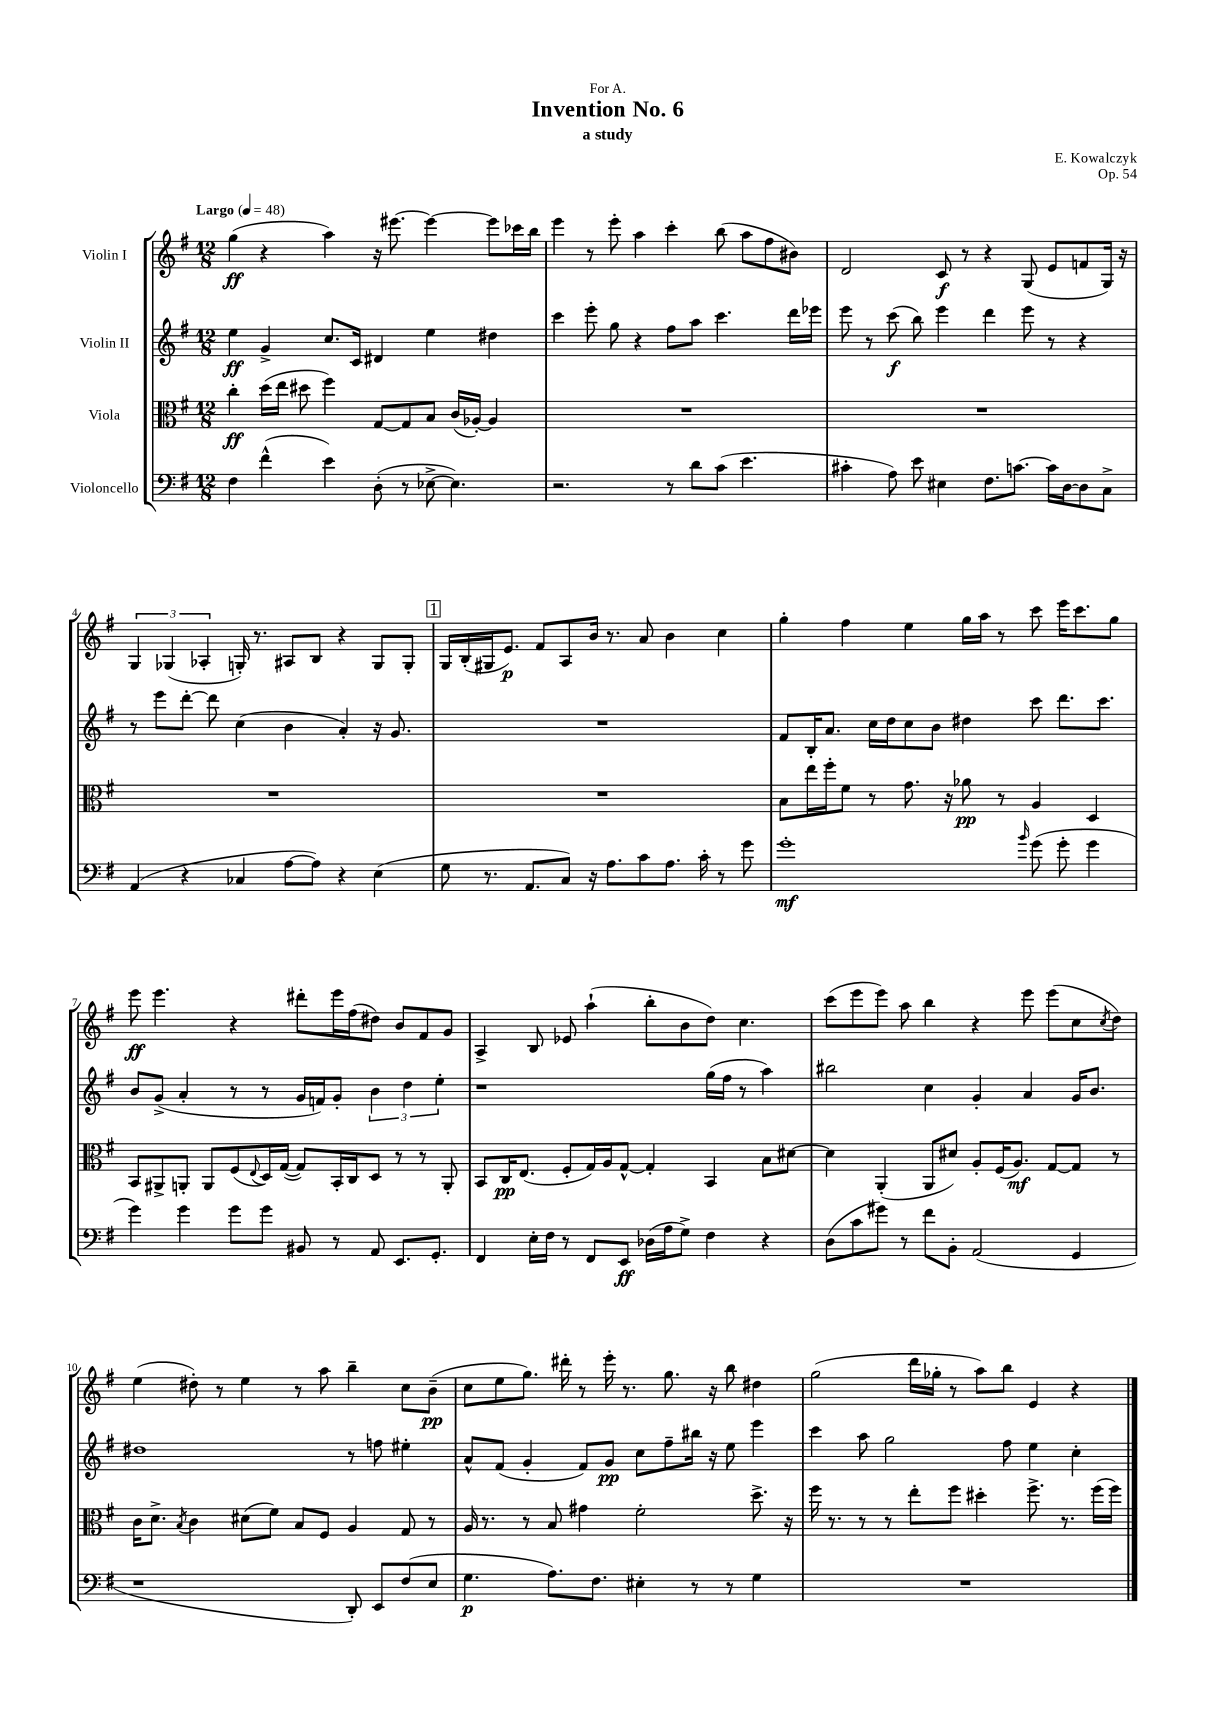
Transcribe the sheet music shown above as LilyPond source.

\header { title = "Invention No. 6" composer = "E. Kowalczyk" subtitle = "a study" dedication = "For A." opus = "Op. 54" }
<<
\new StaffGroup <<
\new Staff = "s0" \with { instrumentName = "Violin I" } {
    \clef treble \key g \major \numericTimeSignature \time 12/8 \tempo "Largo" 4 = 48
    g''4\ff( r4 a''4) r16 eis'''8.~ eis'''4~ eis'''8 ces'''16 b''16 |
    e'''4 r8 e'''8-. a''4 c'''4-. b''8( a''8 fis''8 bis'8) |
    d'2 c'8\f r8 r4 g8( e'8 f'8 g16) r16 |
    \tuplet 3/2 { g4 ges4( aes4-. } g16-.) r8. ais8 b8 r4 g8 g8-. |
    \mark \markup { \box "1" } g16 b16-.( gis16 e'8.\p) fis'8 a8 b'16 r8. a'8 b'4 c''4 |
    g''4-. fis''4 e''4 g''16 a''16 r8 c'''8 e'''16 c'''8. g''8 |
    e'''8\ff e'''4. r4 dis'''8-. e'''16 fis''16( dis''8) b'8 fis'8 g'8 |
    a4-> b8 ees'8 a''4-!( b''8-. b'8 d''8) c''4. |
    c'''8( e'''8 e'''8) a''8 b''4 r4 e'''8 e'''8( c''8 \acciaccatura { c''8 } d''8) |
    e''4( dis''8-.) r8 e''4 r8 a''8 b''4-- c''8 b'8--\pp( |
    c''8 e''8 g''8.) dis'''16-. r8 e'''16-. r8. g''8. r16 b''8 dis''4 |
    g''2( d'''16 ges''16-. r8 a''8) b''8 e'4 r4 \bar "|." |
}
\new Staff = "s1" \with { instrumentName = "Violin II" } {
    \clef treble \key g \major \numericTimeSignature \time 12/8
    e''4\ff g'4-> c''8. c'16 dis'4 e''4 dis''4 |
    c'''4 e'''8-. g''8 r4 fis''8 a''8 c'''4. d'''16 ees'''16 |
    e'''8 r8 c'''8\f( b''8) e'''4 d'''4 e'''8 r8 r4 |
    r8 e'''8 d'''8~-. d'''8 c''4( b'4 a'4-.) r16 g'8. |
    \mark \markup { \box "1" } R1. |
    fis'8 b16-. a'8. c''16 d''16 c''8 b'8 dis''4 c'''8 d'''8. c'''8. |
    b'8 g'8->( a'4-. r8 r8 g'16 f'16) g'8-. \tuplet 3/2 { b'4 d''4 e''4-. } |
    r1 g''16( fis''16 r8 a''4) |
    bis''2 c''4 g'4-. a'4 g'16 b'8. |
    dis''1 r8 f''8 eis''4-. |
    a'8-^ fis'8( g'4-. fis'8) g'8\pp c''8 fis''8-- bis''16 r16 e''8 e'''4 |
    c'''4 a''8 g''2 fis''8 e''4 c''4-. \bar "|." |
}
\new Staff = "s2" \with { instrumentName = "Viola" } {
    \clef alto \key g \major \numericTimeSignature \time 12/8
    c''4-.\ff d''16( e''16 dis''8 fis''4) g8~ g8 b8 c'16( aes16~-.) aes4 |
    R1. |
    R1. |
    R1. |
    \mark \markup { \box "1" } R1. |
    b8 e''16 fis''16-. fis'8 r8 g'8. r16 aes'8\pp r8 a4 d4 |
    b,8 ais,8-> a,8-. a,8 fis8( \appoggiatura { e8 } d16) g16~( g8) b,16-. c16 d8 r8 r8 a,8-. |
    b,8 c16\pp e8.( fis8-. g16) a16 g8~-^ g4-. b,4 b8 dis'8~ |
    dis'4 a,4-.( a,8 dis'8) a8-. fis16( a8.\mf) g8~ g8 r8 |
    c'16 d'8.-> \acciaccatura { b8 } c'4 dis'8( fis'8) b8 fis8 a4 g8 r8 |
    a16 r8. r8 b8 gis'4 fis'2-. d''8.-> r16 |
    fis''16 r8. r8 r8 e''8-. fis''8 dis''4-. fis''8.-> r8. fis''16( fis''16) \bar "|." |
}
\new Staff = "s3" \with { instrumentName = "Violoncello" } {
    \clef bass \key g \major \numericTimeSignature \time 12/8
    fis4 fis'4-^( e'4) d8-.( r8 ees8~-> ees4.) |
    r2. r8 d'8 c'8( e'4. |
    cis'4-. a8) e'8 eis4 fis8. c'8.~ c'16 d16~ d8 c8-> |
    a,4( r4 ces4 a8~ a8) r4 e4( |
    \mark \markup { \box "1" } g8 r8. a,8. c8) r16 a8. c'8 a8. c'16-. r8 g'8 |
    g'1-.\mf \grace { b'16 } g'8( g'8-. g'4 |
    g'4) g'4 g'8 g'8 bis,8 r8 a,8 e,8. g,8.-. |
    fis,4 e16-. fis16 r8 fis,8 e,8\ff des16( a16 g8->) fis4 r4 |
    d8( c'8 gis'8) r8 fis'8 b,8-. a,2( g,4 |
    r1 d,8-.) e,8 fis8( e8 |
    g4.\p a8.) fis8. eis4-. r8 r8 g4 |
    R1. \bar "|." |
}
>>
>>
